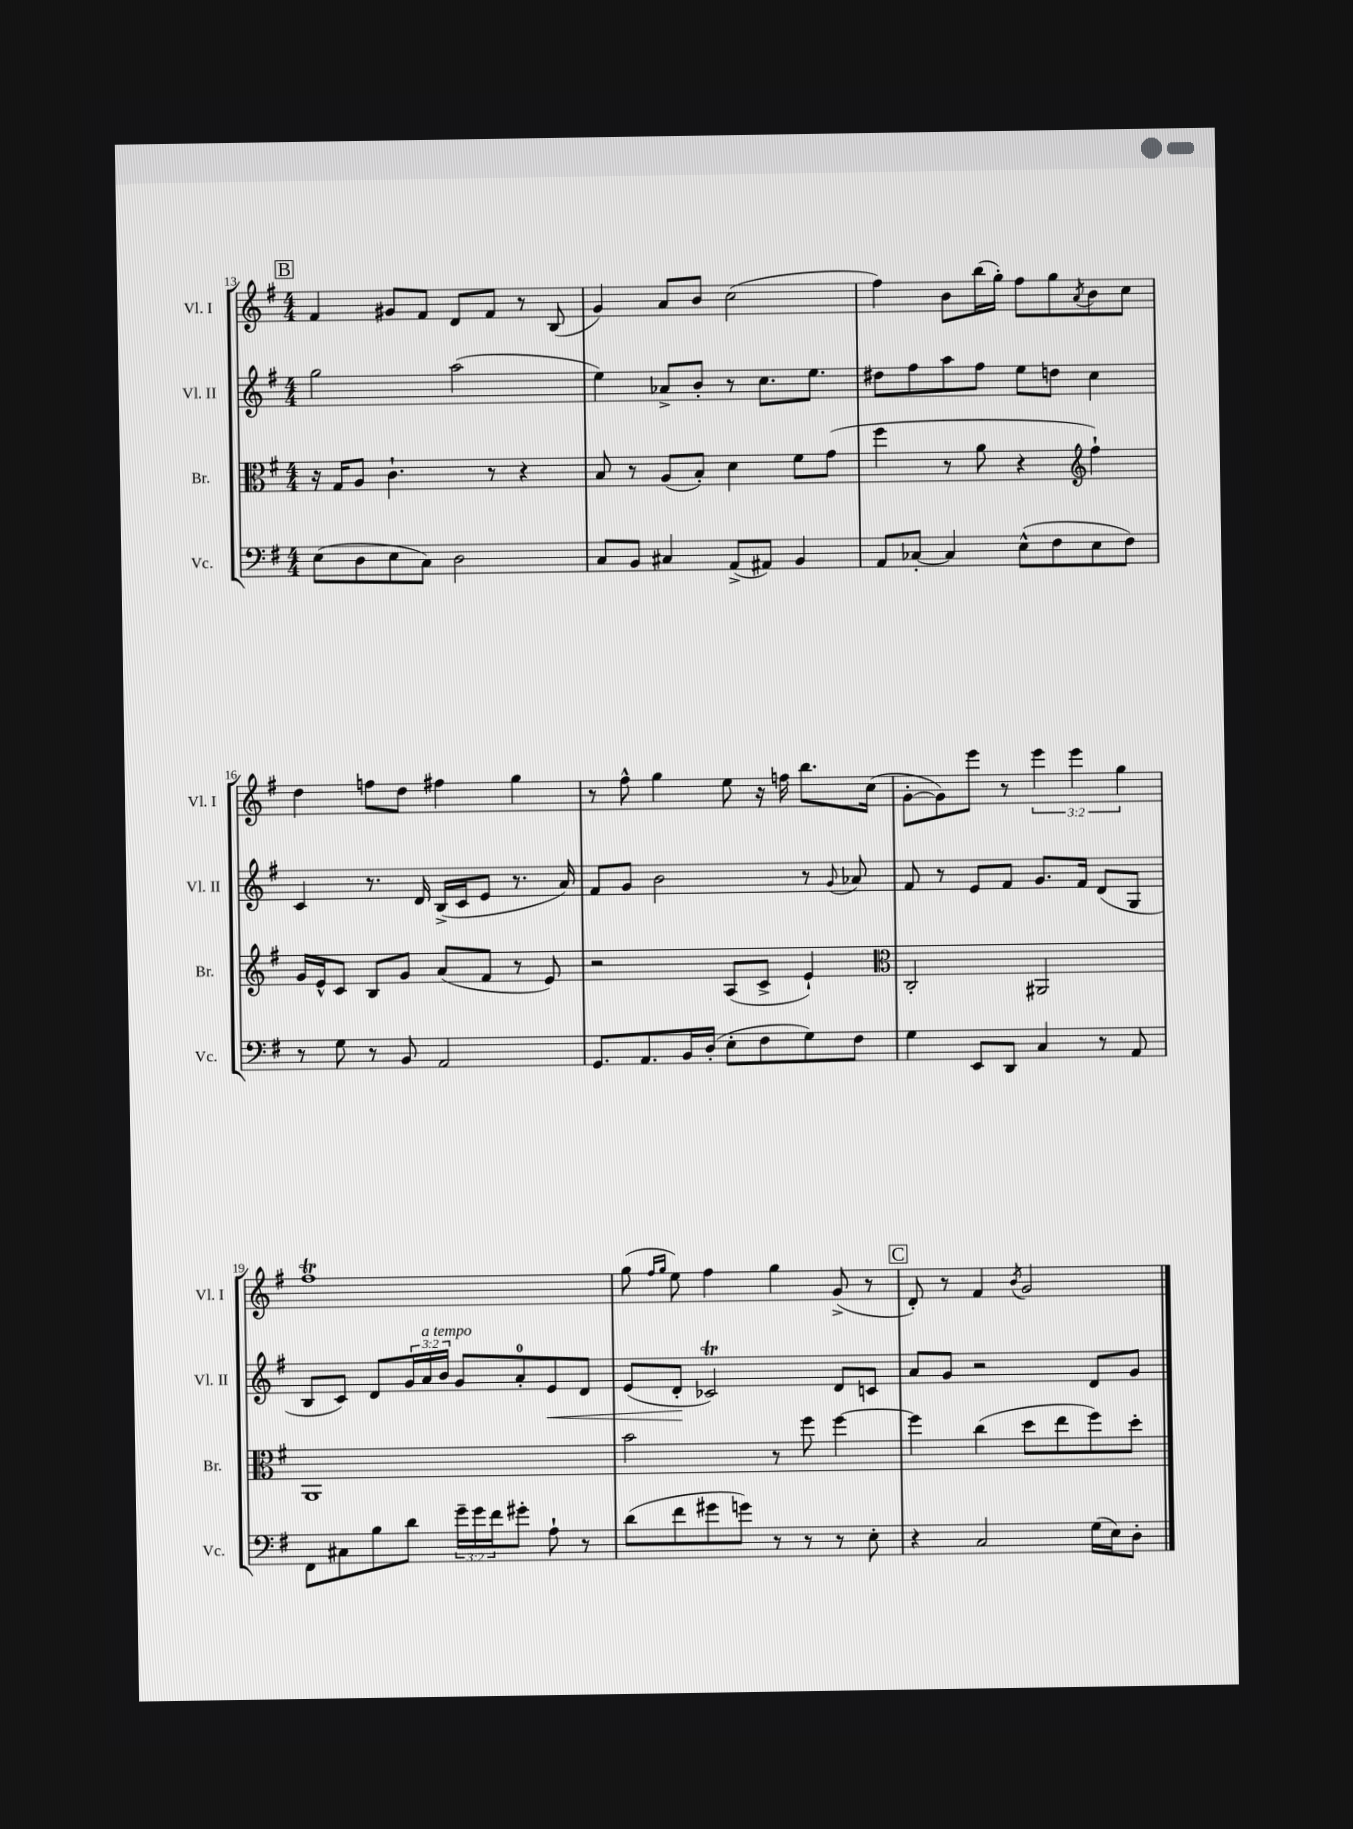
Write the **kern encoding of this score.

**kern	**kern	**kern	**kern
*staff4	*staff3	*staff2	*staff1
*clefF4	*clefC3	*clefG2	*clefG2
*k[f#]	*k[f#]	*k[f#]	*k[f#]
*M4/4	*M4/4	*M4/4	*M4/4
(8E	16r	2gg	4f#
.	16G	.	.
8D	8A	.	.
8E	4.c`	.	8g#
8C)	.	.	8f#
2D	.	(2aa	8d
.	8r	.	8f#
.	4r	.	8r
.	.	.	(8B
=	=	=	=
8C	8B	4ee)	4g)
8BB	8r	.	.
4C#	(8A	8a-^	8a
.	8B')	8b'	8b
(8AA^	4d	8r	(2cc
8AA#)	.	8.cc	.
4BB	8f#	.	.
.	.	8.ee	.
.	(8g	.	.
=	=	=	=
8AA	4ff#	8dd#	4ff#)
[8C-'	.	8ff#	.
4C-]	8r	8aa	8b
.	8a	8ff#	(16bb
.	.	.	16gg')
(8E^^	4r	8ee	8ff#
8F#	.	8dd	8gg
*	*clefG2	*	*
.	.	.	8qa
8E	4ff#`)	4cc	8b
8F#)	.	.	8cc
=	=	=	=
8r	16g	4c	4dd
.	16e^^	.	.
8G	8c	.	.
8r	8B	8.r	8ff
8BB	8g	.	8dd
.	.	16d	.
2AA	(8a	(16B^	4ff#
.	.	16c	.
.	8f#	8e	.
.	8r	8.r	4gg
.	8e)	.	.
.	.	16a)	.
=	=	=	=
8.GG	2r	8f#	8r
.	.	8g	8ff#^^
8.AA	.	.	.
.	.	2b	4gg
16BB	.	.	.
(16D'	.	.	.
8E'	(8A	.	8ee
8F#	8c^	.	16r
.	.	.	16ff
8G)	4e`)	8r	8.bb
.	.	8qqg	.
8F#	.	8a-	.
.	.	.	(16cc
=	=	=	=
*	*clefC3	*	*
4G	2C'	8f#	[8g'
.	.	8r	8g])
8EE	.	8e	8eee
8DD	.	8f#	8r
4C	2AA#	8.g	6eee
.	.	.	6eee
.	.	16f#	.
8r	.	(8d	.
.	.	.	6gg
8AA	.	8G	.
=	=	=	=
8FF#	1AA	8B	1ff#
8C#	.	8c)	.
8B	.	8d	.
8d	.	24g	.
.	.	24a	.
.	.	24b	.
24g~	.	8g	.
24g	.	.	.
24f#	.	.	.
8g#'	.	8a'	.
8A`	.	8e	.
8r	.	8d	.
=	=	=	=
(8d	2b	(8e	(8gg
.	.	.	16qqff#
.	.	.	16qqgg
8f#	.	8d'	8ee)
8g#	.	2c-)	4ff#
8g)	.	.	.
8r	8r	.	4gg
8r	8ff#	.	.
8r	[4ff#	8d	(8g^
8E'	.	8c	8r
=	=	=	=
4r	4ff#]	8a	8d')
.	.	8g	8r
2C	(4cc	2r	4f#
.	.	.	8qb
.	8dd	.	2g
.	8ee	.	.
(16G	8ff#)	8d	.
16E)	.	.	.
8D'	8dd'	8g	.
==	==	==	==
*-	*-	*-	*-
